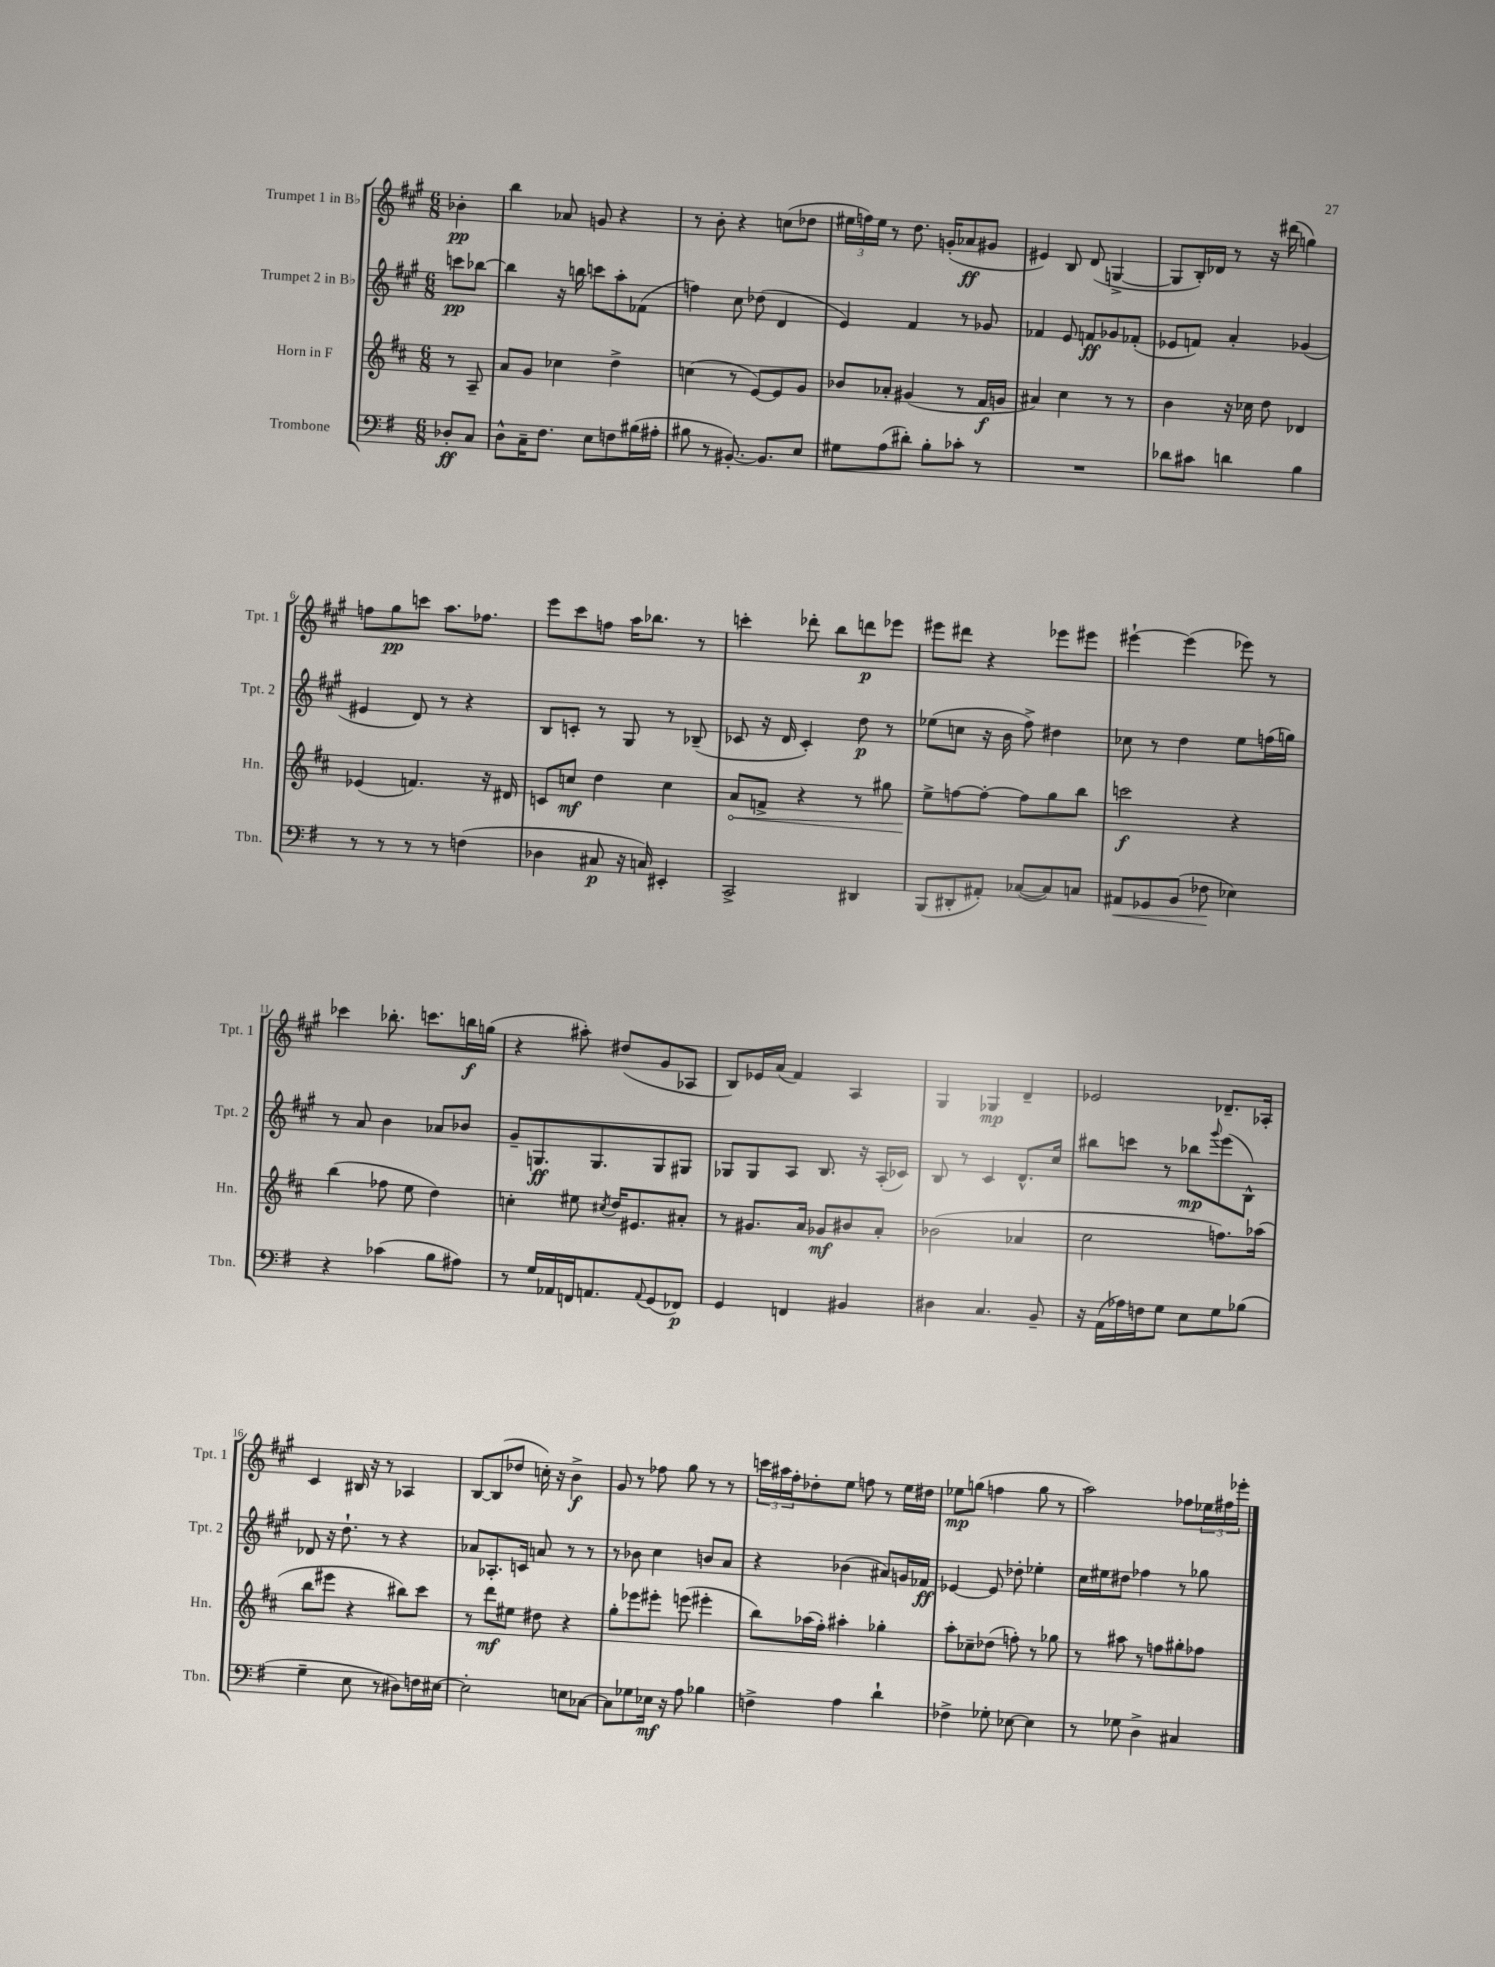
<<
\new StaffGroup <<
\new Staff = "s0" \with { instrumentName = "Trumpet 1 in Bb" shortInstrumentName = "Tpt. 1" } {
    \clef treble \key a \major \numericTimeSignature \time 6/8 \partial 4
    bes'4-.\pp |
    b''4 aes'8 g'8 r4 |
    r8 b'8-. r4 c''8( des''8 |
    \tuplet 3/2 { eis''16 f''16) eis''16 } r8 d''8. g'16-.( aes'8\ff gis'8 |
    eis'4) b8 d'8( g4~-> |
    g8 b16-.) des'16 r8 r16 dis'''16( g''4) |
    f''8 gis''8\pp c'''8 a''8. fes''8. |
    e'''8 cis'''8 f''8 a''16 bes''8. r8 |
    c'''4-. des'''8-. b''8 d'''8\p ees'''8 |
    eis'''8 dis'''8 r4 ees'''8 eis'''8 |
    eis'''4~-! eis'''4( ees'''8) r8 |
    ces'''4 bes''8.-. c'''8. b''16\f g''16( |
    r4 ais''8-.) dis''8( gis'8 aes8 |
    b8) ees'16 a'16( fis'4) a4 |
    gis4 ges4\mp d'4-- |
    ees'2 des'8.-- aes16-. |
    cis'4 bis16 r16 r8 aes4 |
    b8~ b8( des''8 c''16-.) r16 b'4->\f |
    gis'8 r8 fes''8 gis''8 r8 r8 |
    \tuplet 3/2 { c'''16 ais''16 fis''16-. } des''8-. e''8 f''8 r8 e''16 dis''16 |
    ees''8\mp g''8( f''4 g''8 r8 |
    a''2) fes''8 \tuplet 3/2 { ees''16 fis''16 ees'''16-. } \bar "|." |
}
\new Staff = "s1" \with { instrumentName = "Trumpet 2 in Bb" shortInstrumentName = "Tpt. 2" } {
    \clef treble \key a \major \numericTimeSignature \time 6/8 \partial 4
    c'''8\pp bes''8~ |
    bes''4 r16 b''16 c'''8 a''8-. fes'8( |
    f''4) cis''8 des''8( d'4 |
    e'4) fis'4 r8 ges'8 |
    fes'4 e'8 f'8\ff ges'8 fes'8-.( |
    ees'8 f'8) a'4-. ges'4( |
    eis'4 d'8) r8 r4 |
    b8 c'8-. r8 gis8 r8 bes8--( |
    ces'8 r16 d'16 ces'4-.) d''8\p r8 |
    ees''8( c''8 r16 b'16 fis''8->) dis''4 |
    ces''8 r8 d''4 e''8 f''16( g''16) |
    r8 a'8 b'4 aes'8 bes'8 |
    gis'8-- g8.\ff g8. g8 gis8 |
    ges8 ges8 a8 b8. r16 a16-.( ces'16) |
    b8 r8 cis'4 d'8.-^ cis''16 |
    bis''8 c'''8 r8 bes''8\mp \appoggiatura { gis'''8 } e'''8( b8-^) |
    des'8 r16 d''8.-! r8 r4 |
    aes'8 aes8.-. c'16 a'8 r8 r8 |
    r8 bes'8 cis''4 b'8 a'8 |
    r4 bes'4( ais'8) g'16 fes'16\ff |
    ees'4~ ees'8 des''8-. ees''4-. |
    cis''16 eis''16 dis''8 fes''4 r8 ges''8 \bar "|." |
}
\new Staff = "s2" \with { instrumentName = "Horn in F" shortInstrumentName = "Hn." } {
    \clef treble \key d \major \numericTimeSignature \time 6/8 \partial 4
    r8 a8-- |
    a'8 g'8 ces''4 d''4-> |
    c''4( r8 e'8~) e'8 g'8 |
    bes'8 aes'8-. gis'4( r8 fis'16\f g'16 |
    ais'4) cis''4 r8 r8 |
    b'4 r16 ces''16 d''8 des'4 |
    ees'4( f'4.) r16 dis'16 |
    c'8 c''8\mf d''4 c''4 |
    \once \override Hairpin.circled-tip = ##t a'8\< f'8-> r4 r8 gis''8 |
    e''8->\! f''8~ f''8~-. f''8 g''8 b''8 |
    c'''2\f r4 |
    b''4( fes''8 e''8 d''4) |
    c''4-. eis''8 \acciaccatura { cis''8 } d''16 eis'8. ais'8-. |
    r8 gis'8. a'16 ges'8\mf bis'8 a'8-. |
    bes'2( aes'4 |
    cis''2 f''8.) aes''16( |
    b''8 eis'''8 r4 bis''8) cis'''8 |
    r8 d'''8\mf eis''8 dis''8 r4 |
    g''8-. ees'''8 eis'''8-. e'''8( eis'''4-. |
    b''8) aes''16( fis''16-.) ais''4-. ges''4-. |
    a''8-. ces''8-- des''8( f''8-.) r8 ges''8 |
    r8 ais''8 r8 f''8 gis''8-. fes''8 \bar "|." |
}
\new Staff = "s3" \with { instrumentName = "Trombone" shortInstrumentName = "Tbn." } {
    \clef bass \key g \major \numericTimeSignature \time 6/8 \partial 4
    des8-.\ff c8 |
    d8-^ c16-- fis8. e8 f8 bis16( ais16-. |
    bis8 r8 bis,8.~-.) bis,8. e8 |
    gis8 a8( dis'8-.) b8-. ces'8-. r8 |
    R2. |
    des'8 cis'8 d'4 b4 |
    r8 r8 r8 r8 f4( |
    des4 cis8\p r16 c16) eis,4-. |
    c,2-> dis,4 |
    b,,8( dis,8-. ais,8-.) ces8~( ces8) c8 |
    ais,8\< ges,8 b,8( fes8\! ees4) |
    r4 ces'4( b8 ais8) |
    r8 g16 aes,16 f,16 a,8. \appoggiatura { a,8 } g,8( fes,8\p) |
    g,4 f,4 bis,4 |
    dis4 c4. b,8-- |
    r16 a,16( aes16) f16 g8 e8 g8 bes8( |
    g4-- e8 r8 dis8) f16 eis16~ |
    eis2-. e8 ces8~ |
    ces8 ges8 ees16\mf r16 a8 bes4 |
    f4-> a4 d'4-! |
    fes4-> ges8-. ees8~ ees4 |
    r8 ges8 d4-> cis4 \bar "|." |
}
>>
>>
